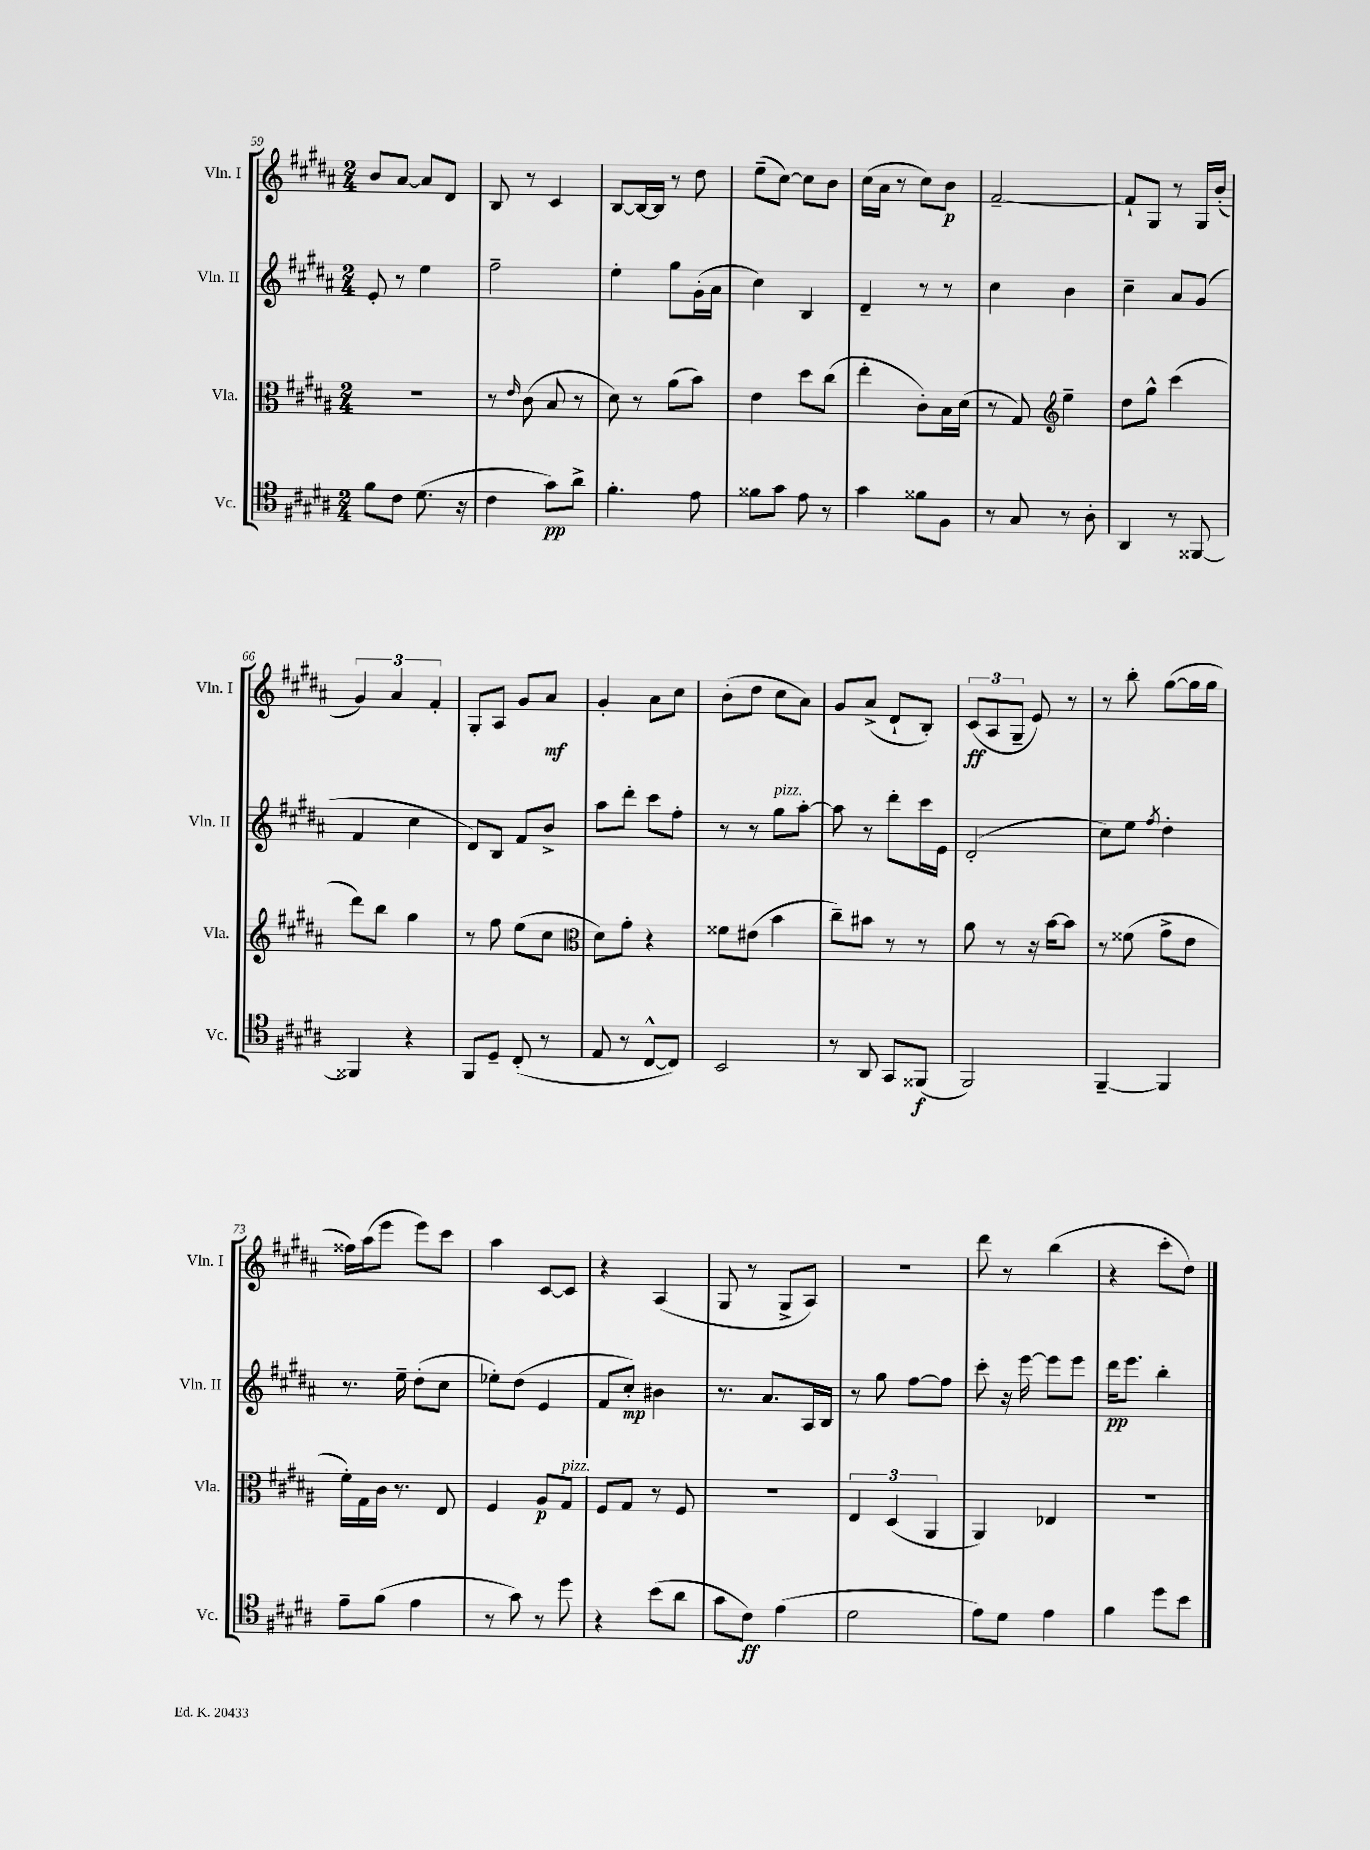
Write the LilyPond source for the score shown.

<<
\new StaffGroup <<
\new Staff = "s0" \with { instrumentName = "Vln. I" shortInstrumentName = "Vln. I" } {
    \clef treble \key b \major \numericTimeSignature \time 2/4
    b'8 ais'8~ ais'8 dis'8 |
    b8 r8 cis'4 |
    b8~ b16~ b16 r8 dis''8 |
    e''8--( cis''8~) cis''8 b'8 |
    cis''16( ais'16 r8 cis''8) b'8\p |
    fis'2~-- |
    fis'8-! gis8 r8 gis16 b'16-.( |
    \tuplet 3/2 { gis'4) ais'4 fis'4-. } |
    gis8-. ais8 gis'8 ais'8\mf |
    gis'4-. ais'8 cis''8 |
    b'8-.( dis''8 cis''8 ais'8) |
    gis'8 ais'8->( dis'8-! b8-.) |
    \tuplet 3/2 { cis'8\ff( ais8 gis8-- } e'8) r8 |
    r8 b''8-. gis''8~( gis''16 gis''16 |
    fisis''16) ais''16( e'''8 e'''8) cis'''8 |
    ais''4 cis'8~ cis'8 |
    r4 ais4( |
    gis8 r8 gis8-> ais8) |
    r2 |
    dis'''8 r8 b''4( |
    r4 cis'''8-. dis''8) \bar "|." |
}
\new Staff = "s1" \with { instrumentName = "Vln. II" shortInstrumentName = "Vln. II" } {
    \clef treble \key b \major \numericTimeSignature \time 2/4
    e'8-. r8 e''4 |
    fis''2-- |
    e''4-. gis''8 gis'16-.( ais'16 |
    cis''4) b4 |
    dis'4-- r8 r8 |
    cis''4 b'4 |
    cis''4-- ais'8 gis'8( |
    fis'4 cis''4 |
    dis'8) b8 fis'8 b'8-> |
    ais''8 dis'''8-. cis'''8 fis''8-. |
    r8 r8 gis''8^\markup { \italic "pizz." } ais''8~-. |
    ais''8 r8 dis'''8-. cis'''16 e'16 |
    dis'2-.( |
    cis''8) e''8 \acciaccatura { fis''8 } dis''4-. |
    r8. e''16-- dis''8-.( cis''8 |
    ees''8-.) dis''8( e'4 |
    fis'8 cis''8-.\mp) bis'4 |
    r8. ais'8. ais16 b16 |
    r8 gis''8 fis''8~ fis''8 |
    cis'''8-. r16 e'''16~ e'''8 e'''8 |
    dis'''16\pp e'''8. b''4-. \bar "|." |
}
\new Staff = "s2" \with { instrumentName = "Vla." shortInstrumentName = "Vla." } {
    \clef alto \key b \major \numericTimeSignature \time 2/4
    R2 |
    r8 \grace { e'16 } cis'8( b8 r8 |
    dis'8) r8 ais'8( b'8) |
    e'4 dis''8 cis''8( |
    e''4-. cis'8-.) b16 dis'16( |
    r8 gis8) \clef treble e''4-- |
    dis''8 gis''8-^ cis'''4( |
    dis'''8) b''8 gis''4 |
    r8 fis''8 e''8( cis''8 |
    \clef alto dis'8) gis'8-. r4 |
    fisis'8 eis'8( b'4 |
    cis''8--) bis'8 r8 r8 |
    ais'8 r8 r16 b'16~ b'8 |
    r8 fisis'8( gis'8-> e'8 |
    fis'16-.) gis16 cis'16 r8. e8 |
    fis4 ais8\p gis8^\markup { \italic "pizz." } |
    fis8 gis8 r8 fis8 |
    R2 |
    \tuplet 3/2 { e4 dis4( ais,4 } |
    ais,4) ees4 |
    R2 \bar "|." |
}
\new Staff = "s3" \with { instrumentName = "Vc." shortInstrumentName = "Vc." } {
    \clef tenor \key b \major \numericTimeSignature \time 2/4
    fis'8 cis'8 dis'8.( r16 |
    cis'4 gis'8\pp) ais'8-> |
    fis'4.-. e'8 |
    fisis'8 gis'8 e'8 r8 |
    gis'4 fisis'8 fis8 |
    r8 gis8 r8 ais8-. |
    ais,4 r8 fisis,8~ |
    fisis,4 r4 |
    fis,8 dis8-- cis8-.( r8 |
    e8 r8 cis8~-^ cis8) |
    b,2 |
    r8 ais,8 gis,8 fisis,8\f( |
    fis,2) |
    fis,4~-- fis,4 |
    e'8-- fis'8( e'4 |
    r8 gis'8) r8 dis''8 |
    r4 b'8( ais'8 |
    gis'8 cis'8\ff) e'4( |
    dis'2 |
    e'8) dis'8 e'4 |
    fis'4 dis''8 b'8 \bar "|." |
}
>>
>>
\layout { \context { \Score currentBarNumber = #59 } }
